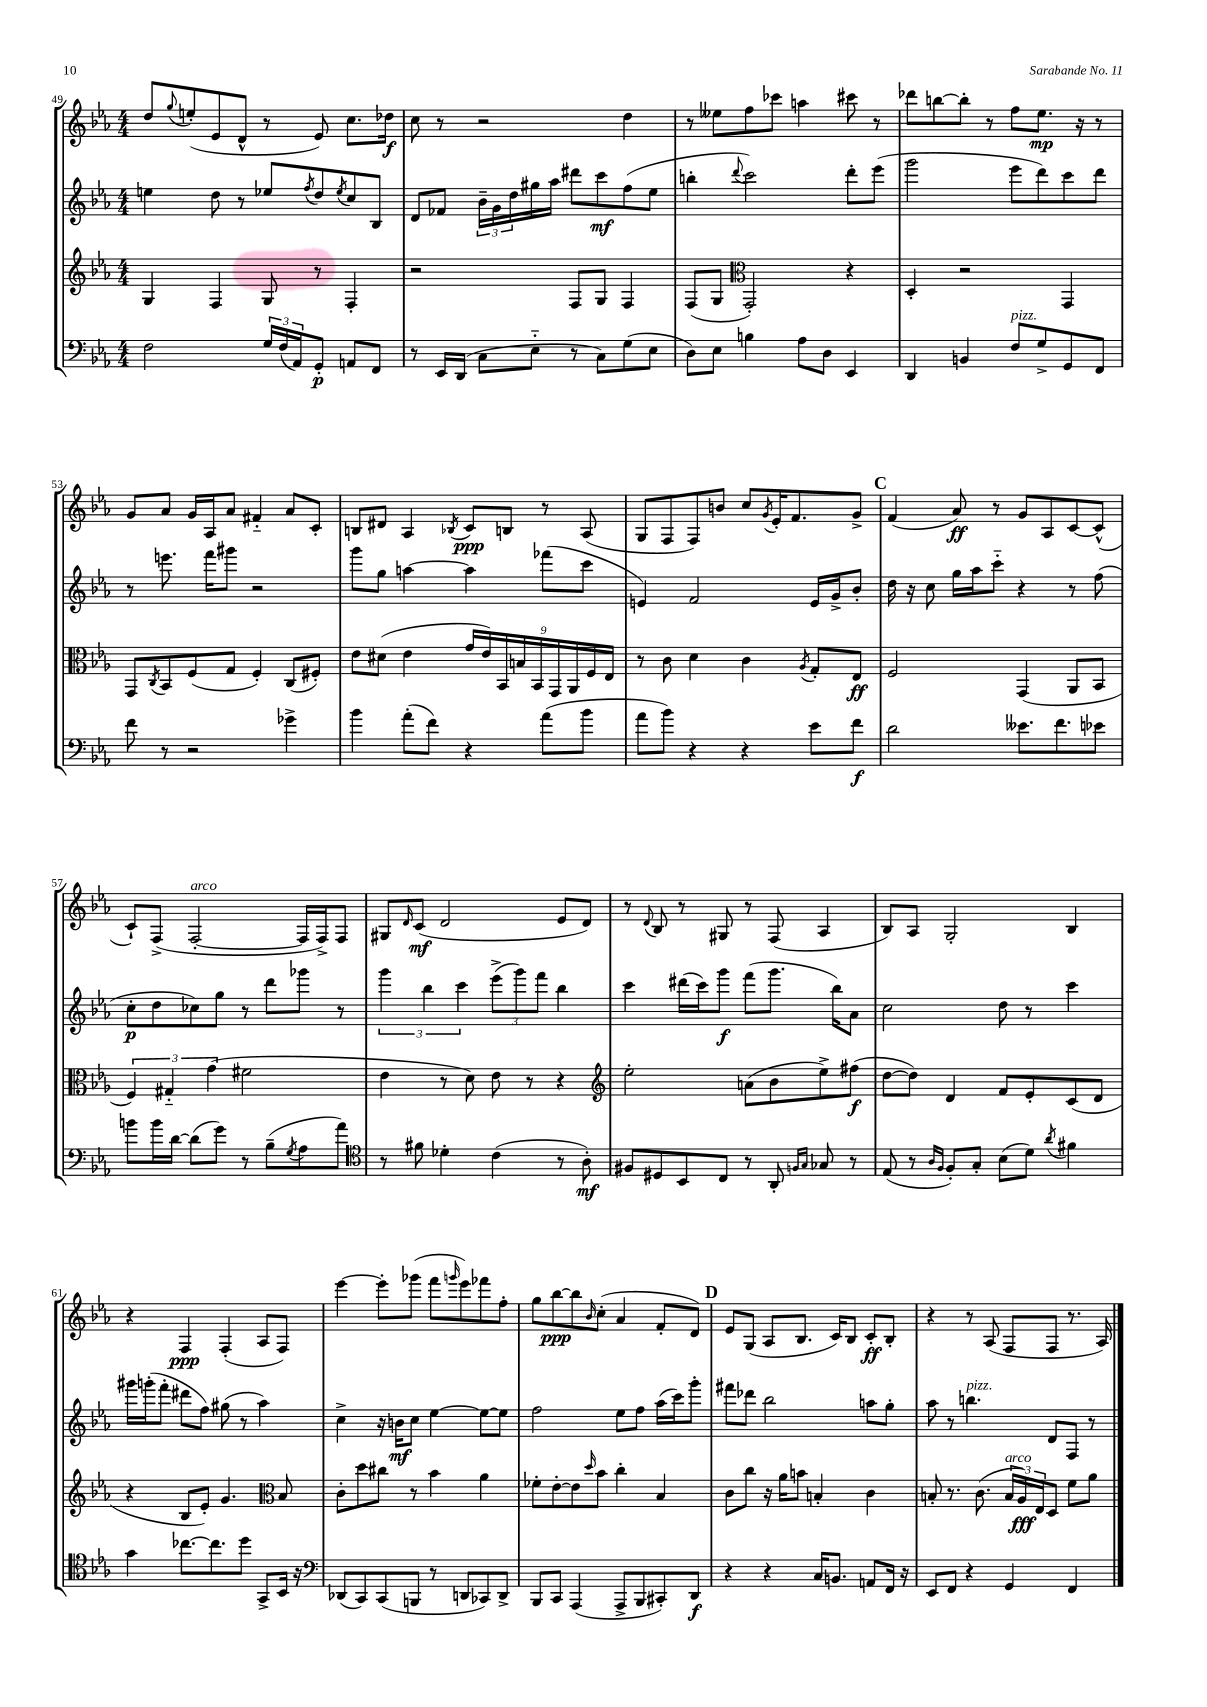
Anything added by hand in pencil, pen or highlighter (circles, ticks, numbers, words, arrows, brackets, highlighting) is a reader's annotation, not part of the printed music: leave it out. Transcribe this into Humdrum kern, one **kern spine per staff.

**kern	**kern	**kern	**kern
*staff4	*staff3	*staff2	*staff1
*clefF4	*clefG2	*clefG2	*clefG2
*k[b-e-a-]	*k[b-e-a-]	*k[b-e-a-]	*k[b-e-a-]
*M4/4	*M4/4	*M4/4	*M4/4
2F	4G	4ee	8dd
.	.	.	8qqgg
.	.	.	(8ee'
.	4F	8dd	8e-
.	.	8r	8d^^
24G	8G	8ee-	8r
(24F	.	.	.
24AA-)	.	.	.
.	.	8qff	.
8GG'	8r	8dd	8e-)
.	.	8qee-	.
8AA	4F'	8cc	8.cc
8FF	.	8B-	.
.	.	.	16dd-
=	=	=	=
8r	2r	8d	8cc
16EE-	.	8f-	8r
(16DD	.	.	.
8C	.	24b-~	2r
.	.	24g	.
.	.	24dd	.
8E-'~	.	16gg#	.
.	.	16aa-	.
8r	8F	8ddd#	.
8C)	8G	8ccc	.
(8G	4F	(8ff	4dd
8E-	.	8ee-	.
=	=	=	=
8D)	(8F	4bb'	8r
8E-	8G	.	8ee--
*	*clefC3	*	*
.	.	8qqddd	.
4B	2GG')	2ccc)	8ff
.	.	.	8ccc-
8A-	.	.	4aa
8D	.	.	.
4EE-	4r	8ddd'	8ccc#
.	.	(8eee-	8r
=	=	=	=
4DD	4D'	2ggg	8ddd-
.	.	.	[8bb
4BB	2r	.	8bb']
.	.	.	8r
8F	.	8eee-	8ff
8G^	.	8ddd)	8.ee-
8GG	4GG	8ccc	.
.	.	.	16r
8FF	.	8ddd	8r
=	=	=	=
8f	8GG	8r	8g
.	8qC	.	.
8r	8BB-	8.eee	8a-
2r	(8F	.	16g
.	.	16fff	16A-
.	8G	8ggg#	8a-
.	4F')	2r	4f#'~
4g-^	(8C	.	8a-
.	8F#')	.	8c'
=	=	=	=
4b-	8e-	8ggg	8B
.	(8d#	8gg	8d#
(8a-'	4e-	[4aa	4A-
8f)	.	.	.
.	.	.	8qB-
4r	18g	4aa]	8c
.	18e-)	.	.
.	18BB-	.	.
.	.	.	8B
.	18B	.	.
.	18BB-	.	.
(8a-	.	(8fff-	8r
.	18GG	.	.
.	18AA-	.	.
8b-	.	8ccc	(8A-
.	18F	.	.
.	18E-	.	.
=	=	=	=
8a-	8r	4e)	8G
8b-)	8c	.	8F
4r	4d	2f	8F)
.	.	.	8b
4r	4c	.	8cc
.	.	.	8qg
.	.	.	16e-'
.	.	.	8.f
.	8qA-	.	.
8e-	8G'	16e	.
.	.	16g^	.
8f	8E-	8b-'	8g^
=	=	=	=
2d	2F	16dd	(4f
.	.	16r	.
.	.	8cc	.
.	.	16gg	8a-)
.	.	16aa-	.
.	.	8ccc'~	8r
8.e--	(4GG	4r	8g
.	.	.	8A-
8.f	.	.	.
.	8AA-	8r	[8c
8e-	8BB-	(8ff	(8c^^]
=	=	=	=
8b	6F)	8cc'	8c`)
16b	.	8dd	(8F^
.	6G#'~	.	.
[16d	.	.	.
(8d]	.	8cc-)	[2F'
.	(6g	.	.
8g)	.	8gg	.
8r	2f#	8r	.
(8B-~	.	8ddd	.
8qG	.	.	.
8A-	.	8ggg-	16F]
.	.	.	16F^)
8a-)	.	8r	8F
=	=	=	=
*clefC4	*	*	*
8r	4e-	6ggg	8G#
.	.	.	16qqd
8f#	.	.	(8c
.	.	6bb-	.
4d-'	8r	.	2d
.	.	6ccc	.
.	8d)	.	.
(4c	8e-	(12eee-^	.
.	.	12ggg)	.
.	8r	.	.
.	.	12fff	.
8r	4r	4bb-	8e-
8A-')	.	.	8d)
=	=	=	=
*	*clefG2	*	*
8F#	2ee-'	4ccc	8r
.	.	.	8qqd
8D#	.	.	8B-
8BB-	.	(16ddd#	8r
.	.	16ccc)	.
8C	.	8ggg	8G#
8r	(8a	(8fff	8r
8AA-'	8b-	8.ggg	(8F
16qqF	.	.	.
16qqG	.	.	.
8G-	8ee-^)	.	4A-
.	.	16bb-)	.
8r	(8ff#	8a-	.
=	=	=	=
(8E-	[8dd	2cc	8B-)
8r	8dd])	.	8A-
16qqA-	.	.	.
16qqF	.	.	.
8F')	4d	.	2G'
8G'	.	.	.
(8B-	8f	8dd	.
8d)	8e-'	8r	.
8qa-	.	.	.
4f#	(8c	4ccc	4B-
.	8d	.	.
=	=	=	=
4g	4r	16ggg#	4r
.	.	(16ggg'	.
.	.	8fff'	.
[8.cc-	8B-	8ddd#	4F
.	8e-')	8ff)	.
8.cc-]	.	.	.
.	4.g	(8gg#	(4F'
8dd	.	8r	.
8GG^	.	4aa-)	8A-
*	*clefC3	*	*
16BB-	8B-	.	8F)
16r	.	.	.
=	=	=	=
*clefF4	*	*	*
(8DD-	8c'	4cc^	[4eee-
8CC)	8dd	.	.
(8CC	8cc#	16r	8eee-']
.	.	16b	.
8BBB	8r	8cc	(8ggg-
8r	4b-	[4ee-	8fff
.	.	.	16qqggg
8DD	.	.	8eee-)
8CC-)	4a-	8ee-_	8fff-
8DD^	.	8ee-]	8ff'
=	=	=	=
8BBB-	8f-'	2ff	8gg
8CC	[8e-'	.	[8bb-
(4AAA-	8e-]	.	8bb-]
.	16qqdd	.	16qqb-
.	8b-	.	(8cc'
8AAA-^	4cc'	8ee-	4a-
8BBB-	.	8ff	.
8CC#')	4B-	(16aa-	8f'
.	.	16ccc)	.
8DD	.	8ggg'	8d)
=	=	=	=
4r	8c	8fff#	8e-
.	8cc	8ddd-	(8G
4r	16r	2bb-	8A-
.	16a-	.	.
.	8b	.	8.B-
16C	4B'	.	.
8.BB	.	.	16c)
.	.	.	8B-
8AA	4c	8aa	8c'
16FF	.	8gg'	8B-'
16r	.	.	.
=	=	=	=
8EE-	8B'	8aa-	4r
8FF	8.r	8r	.
4r	.	4.bb	8r
.	(8.c	.	.
.	.	.	(8A-
4GG	24B	.	8F
.	24A-)	.	.
.	24E-	.	.
.	8D	8d	8F
4FF	8f	8F	8.r
.	8a-	8r	.
.	.	.	16A-)
==	==	==	==
*-	*-	*-	*-
